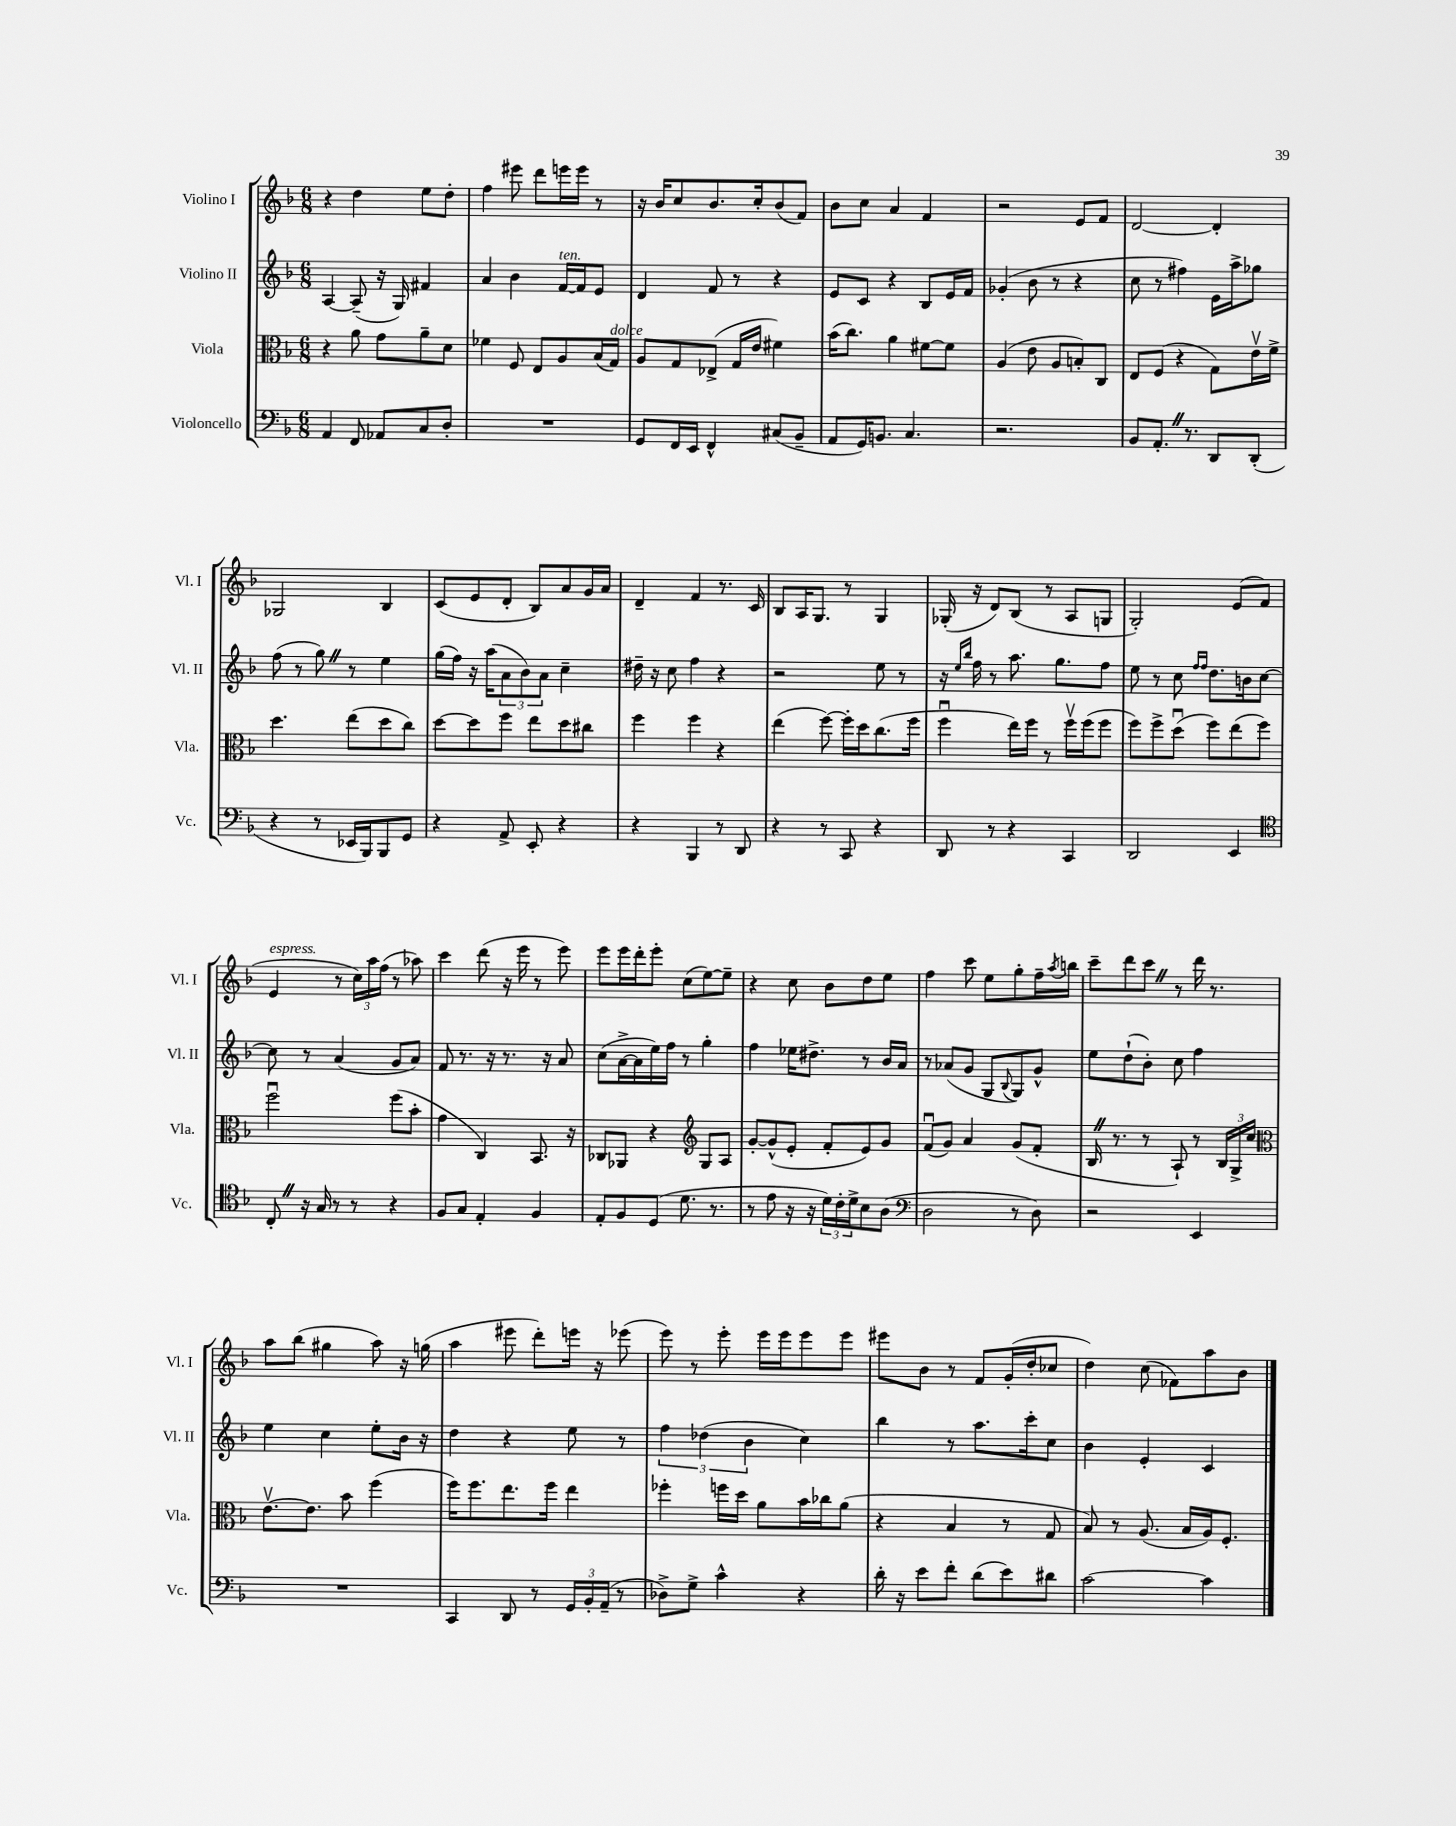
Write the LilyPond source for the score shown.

<<
\new StaffGroup <<
\new Staff = "s0" \with { instrumentName = "Violino I" shortInstrumentName = "Vl. I" } {
    \clef treble \key f \major \numericTimeSignature \time 6/8
    r4 d''4 e''8 d''8-. |
    f''4 eis'''8 d'''8 e'''16 e'''16 r8 |
    r16 bes'16 c''8 bes'8. c''16-. bes'8( f'8) |
    bes'8 c''8 a'4 f'4 |
    r2 e'8 f'8 |
    d'2~ d'4-. |
    ges2 bes4 |
    c'8( e'8 d'8-. bes8) a'8 g'16 a'16 |
    d'4-- f'4 r8. c'16 |
    bes8 a16 g8. r8 g4 |
    ges16-.( r16 d'8) bes8( r8 a8 g8 |
    g2-.) e'8( f'8 |
    e'4^\markup { \italic "espress." } r8 \tuplet 3/2 { c''16) a''16 f''16( } r8 aes''8) |
    c'''4 d'''8( r16 e'''16 r8 e'''8) |
    e'''8 e'''16 d'''16-. e'''8-. c''8( e''8~) e''8-- |
    r4 c''8 bes'8 d''8 e''8 |
    f''4 c'''8 e''8 g''8-. f''16-- \acciaccatura { a''8 } b''16 |
    c'''8-- d'''8 c'''8 \once \override BreathingSign.text = \markup { \musicglyph "scripts.caesura.straight" } \breathe r8 d'''16 r8. |
    a''8 bes''8( gis''4 a''8) r16 g''16( |
    a''4 eis'''8 d'''8-.) e'''16 r16 ees'''8( |
    e'''8) r8 e'''8-. e'''16 e'''16 e'''8 e'''8 |
    eis'''8 bes'8 r8 f'8 g'16-.( d''16-. ces''8 |
    d''4) c''8( fes'8) a''8 bes'8 \bar "|." |
}
\new Staff = "s1" \with { instrumentName = "Violino II" shortInstrumentName = "Vl. II" } {
    \clef treble \key f \major \numericTimeSignature \time 6/8
    a4~ a8--( r16 g16) fis'4 |
    a'4 bes'4 f'16~^\markup { \italic "ten." } f'16 e'8 |
    d'4 f'8 r8 r4 |
    e'8 c'8 r4 bes8 e'16 f'16 |
    ges'4-.( bes'8 r8 r4 |
    c''8 r8 fis''4) e'16 a''16-> ges''8 |
    f''8( r8 g''8) \once \override BreathingSign.text = \markup { \musicglyph "scripts.caesura.straight" } \breathe r8 e''4 |
    g''16( f''16) r16 a''16( \tuplet 3/2 { a'8 bes'8) a'8 } c''4-- |
    dis''16-- r16 c''8 f''4 r4 |
    r2 e''8 r8 |
    r16 \grace { e''16 bes''16 } f''16 r8 a''8. g''8. f''8 |
    e''8 r8 c''8 \grace { f''16 f''16 } d''8. b'16 c''8~ |
    c''8 r8 a'4( g'8 a'8) |
    f'8 r8. r16 r8. r16 a'8 |
    c''8( a'16~-> a'16 e''16) f''16 r8 g''4-. |
    f''4 ees''16 dis''8.-> r8 bes'16 a'16 |
    r8 aes'8( g'8 g8 \appoggiatura { bes8 } g8) g'8-^ |
    e''8 d''8-!( bes'8-.) c''8 f''4 |
    e''4 c''4 e''8-. bes'16 r16 |
    d''4 r4 e''8 r8 |
    \tuplet 3/2 { f''4 des''4( bes'4 } c''4) |
    bes''4 r8 a''8. c'''16-. c''8 |
    bes'4 e'4-. c'4 \bar "|." |
}
\new Staff = "s2" \with { instrumentName = "Viola" shortInstrumentName = "Vla." } {
    \clef alto \key f \major \numericTimeSignature \time 6/8
    r4 a'8 g'8 a'8-- d'8 |
    fes'4 f8 e8 a8 bes16( g16^\markup { \italic "dolce" }) |
    a8 g8 ees8->( g16 e'16 fis'4) |
    bes'16( c''8.) a'4 fis'8~ fis'8 |
    a4( e'8 a8 b8-.) c8 |
    e8 f8( r4 g8) e'16\upbow f'16-> |
    d''4. e''8( d''8 c''8) |
    d''8~ d''8 f''8 e''8 d''8 cis''8 |
    f''4 f''4 r4 |
    e''4( f''8~) f''16-. d''16 c''8.( f''16 |
    f''4\downbow e''16) f''16 r8 f''16\upbow f''16( f''8 |
    f''8) f''8-> d''8\downbow( f''8) e''8( f''8) |
    f''2\downbow f''8( bes'8-. |
    g'4 c4) bes,8. r16 |
    ces8 aes,8 r4 \clef treble g8 a8 |
    g'8~-. g'8-^( e'8-. f'8-. e'8) g'8 |
    f'8\downbow( g'8) a'4 g'8( f'8-. |
    bes16 \once \override BreathingSign.text = \markup { \musicglyph "scripts.caesura.straight" } \breathe r8. r8 a8-!) r8 \tuplet 3/2 { bes16 g16-> c''16 } |
    \clef alto e'8.~\upbow e'8. bes'8 f''4( |
    f''16) f''8. e''8. f''16 e''4 |
    fes''4-. f''16 d''16 a'8 bes'16 ces''16 a'8( |
    r4 bes4 r8 g8 |
    bes8) r8 a8.( bes16 a16) f8.-. \bar "|." |
}
\new Staff = "s3" \with { instrumentName = "Violoncello" shortInstrumentName = "Vc." } {
    \clef bass \key f \major \numericTimeSignature \time 6/8
    a,4 f,8 aes,8 c8 d8-. |
    R2. |
    g,8 f,16 e,16 f,4-^ cis8( bes,8-- |
    a,8 g,16) b,8. c4. |
    r2. |
    bes,8 a,8.-. \once \override BreathingSign.text = \markup { \musicglyph "scripts.caesura.straight" } \breathe r8. d,8 d,8-.( |
    r4 r8 ees,16 bes,,16) bes,,8 g,8 |
    r4 a,8-> e,8-. r4 |
    r4 bes,,4 r8 d,8 |
    r4 r8 c,8 r4 |
    d,8 r8 r4 c,4 |
    d,2 e,4 |
    \clef tenor c8-. \once \override BreathingSign.text = \markup { \musicglyph "scripts.caesura.straight" } \breathe r16 g16 r8 r8 r4 |
    f8 g8 e4-. f4 |
    e8-. f8 d8( d'8. r8. |
    r8 e'8 r16 r16 \tuplet 3/2 { d'16) c'16-. d'16-> } bes8 a8( |
    \clef bass d2 r8 d8) |
    r2 e,4 |
    R2. |
    c,4 d,8 r8 \tuplet 3/2 { g,16 bes,16-. a,16--( } r8 |
    des8->) g8-> c'4-^ r4 |
    d'16-. r16 e'8 f'8-. d'8( e'8) dis'8 |
    c'2~ c'4 \bar "|." |
}
>>
>>
\layout { \context { \Score \remove "Bar_number_engraver" } }
